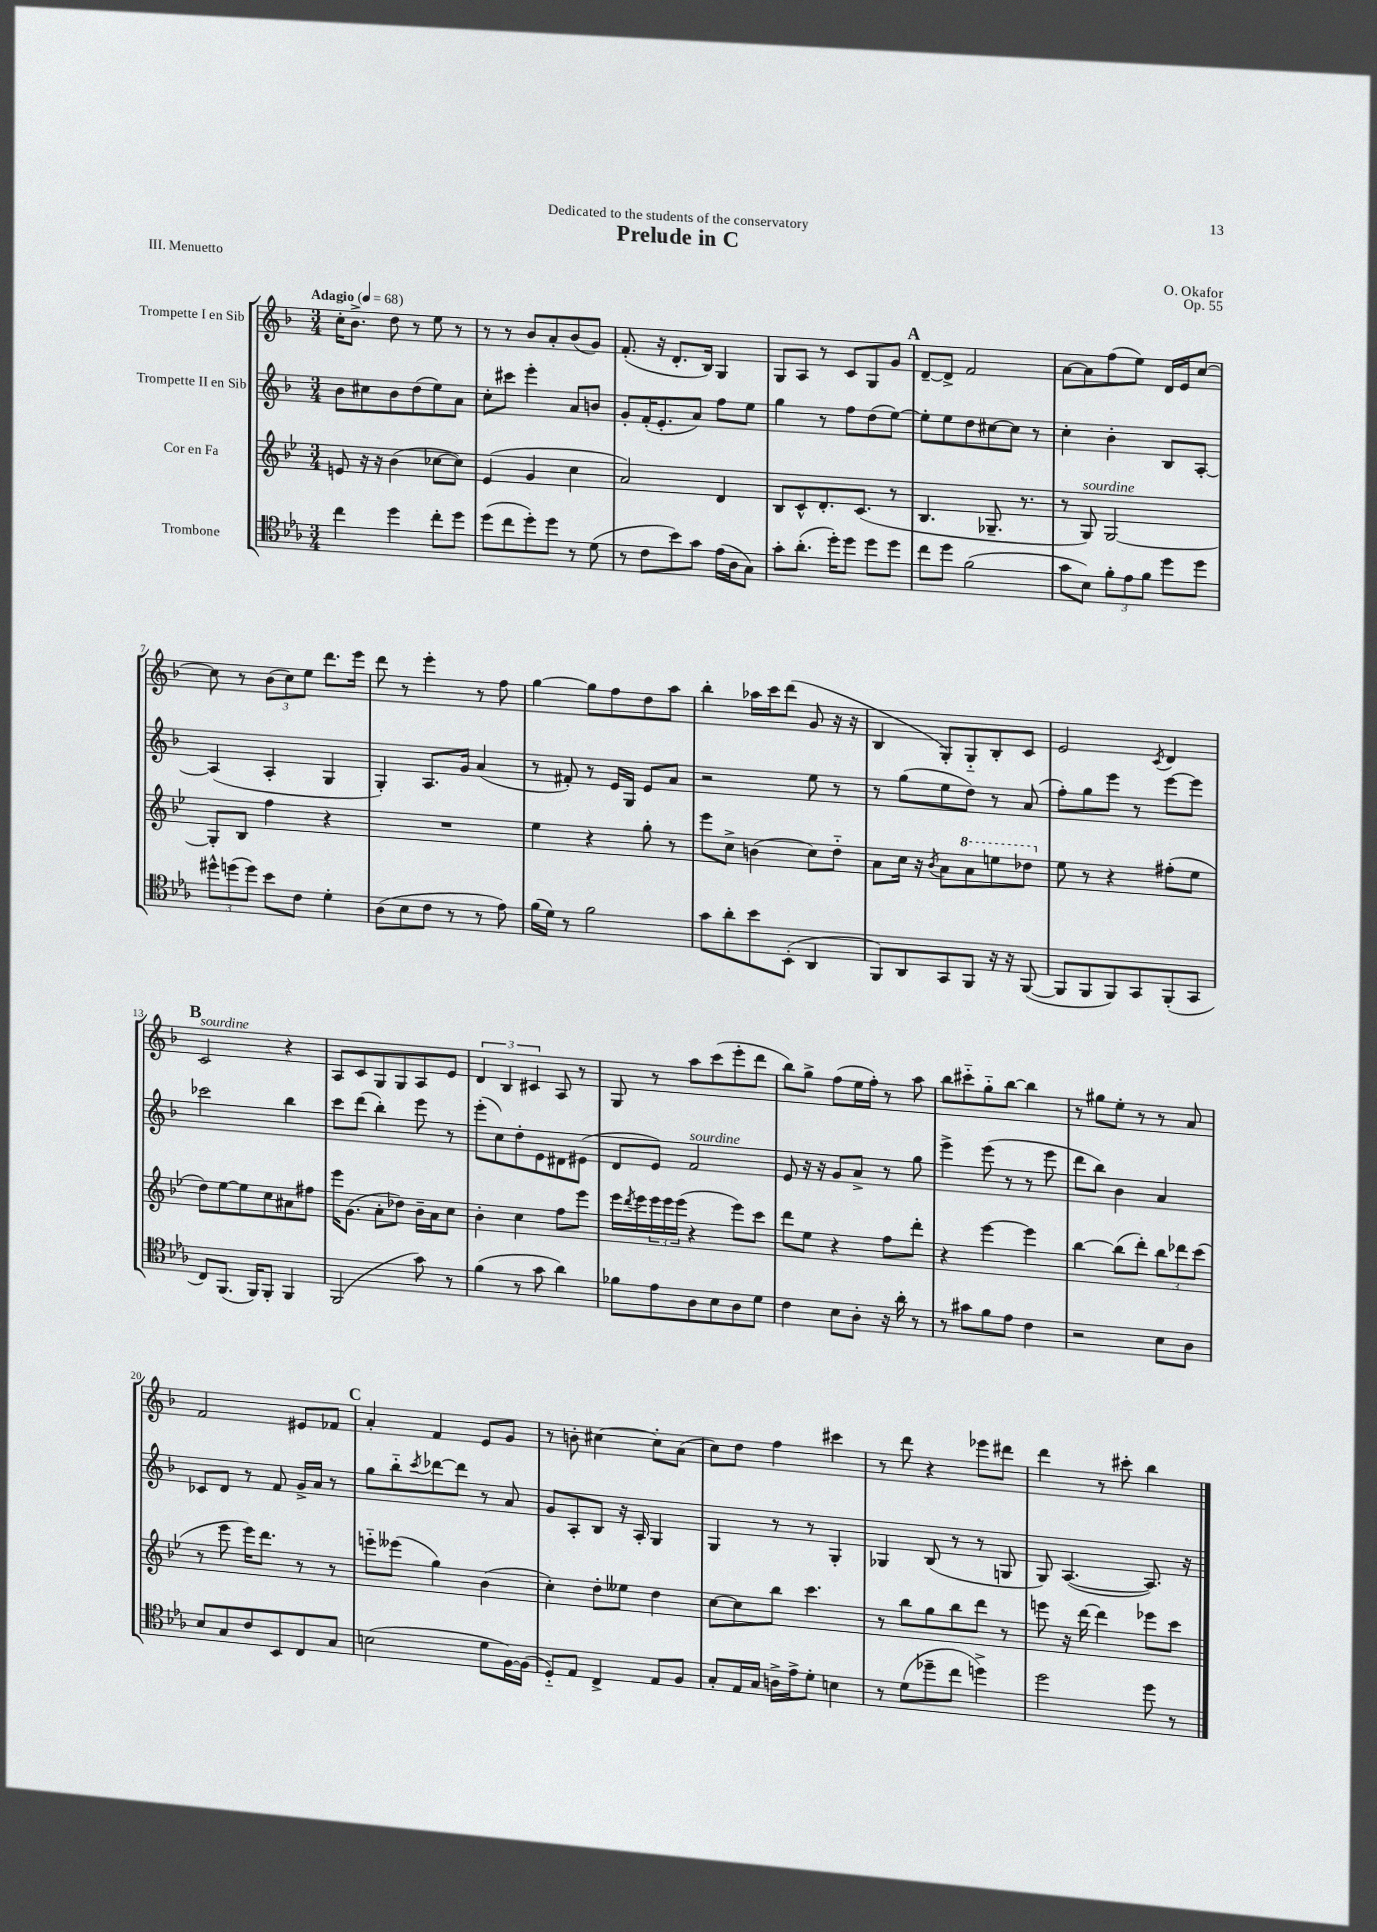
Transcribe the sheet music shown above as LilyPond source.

\header { title = "Prelude in C" composer = "O. Okafor" dedication = "Dedicated to the students of the conservatory" opus = "Op. 55" piece = "III. Menuetto" }
<<
\new StaffGroup <<
\new Staff = "s0" \with { instrumentName = "Trompette I en Sib" } {
    \clef treble \key f \major \numericTimeSignature \time 3/4 \tempo "Adagio" 4 = 68
    c''16-. bes'8.-> d''8 r8 e''8 r8 |
    r8 r8 bes'8 a'8-. bes'8( g'8) |
    f'8.-.( r16 d'8.-. bes16) g4 |
    g8 a8 r8 c'8 g8 g'8 |
    \mark \markup { \bold "A" } d'8~-- d'8-> f'2 |
    a'8~ a'8 f''8( e''8) d'16 e'16 c''8~ |
    c''8 r8 \tuplet 3/2 { bes'8( c''8) e''8 } d'''8. e'''16 |
    d'''8 r8 e'''4-. r8 f''8 |
    g''4~ g''8 f''8 d''8 a''8 |
    bes''4-. aes''16 c'''16 d'''8( g'8 r16 r16 |
    bes4 g8-.) g8-_ bes8-. c'8 |
    e'2 \acciaccatura { c'8 } d'4 |
    \mark \markup { \bold "B" } c'2^\markup { \italic "sourdine" } r4 |
    a8 c'8 g8 g8 a8 e'8 |
    \tuplet 3/2 { d'4 bes4 cis'4 } a8 r8 |
    g8 r8 a''8 c'''8( e'''8-. d'''8 |
    bes''8) g''8-> f''8( e''16 f''16-.) r8 a''8 |
    bes''8 cis'''8-_ g''8-_ bes''8~ bes''4 |
    r8 gis''8 e''8-. r8 r8 a'8 |
    f'2 eis'8 fes'8 |
    \mark \markup { \bold "C" } a'4-. f'4 e'8 g'8 |
    r8 b'8-. cis''4~ cis''8-. a'8( |
    c''8) d''8 f''4 cis'''4 |
    r8 d'''8 r4 ees'''8 dis'''8 |
    d'''4 r8 cis'''8-. bes''4 \bar "|." |
}
\new Staff = "s1" \with { instrumentName = "Trompette II en Sib" } {
    \clef treble \key f \major \numericTimeSignature \time 3/4
    bes'8 cis''8 bes'8 d''8( e''8) a'8 |
    c''8-. cis'''8 e'''4-. a'8 b'8 |
    g'8-. f'16-.( e'8.-. a'8) f''8 e''8 |
    g''4 r8 f''8 d''8( e''8~) |
    \mark \markup { \bold "A" } e''8-. e''8 d''8 cis''8~ cis''8 r8 |
    c''4-. bes'4-. bes8 a8~-. |
    a4( a4-. g4 |
    g4-.) a8. g'16 a'4( |
    r8 fis'8-.) r8 e'16 g16 e'8 a'8 |
    r2 e''8 r8 |
    r8 g''8( e''8 d''8) r8 a'8( |
    f''8-.) g''8 e'''8 r8 e'''8~ e'''8 |
    \mark \markup { \bold "B" } ces'''2 bes''4 |
    c'''8 d'''8( bes''4-.) e'''8 r8 |
    e'''8-.( c''8) d''8-. e'8 dis'8 eis'8( |
    d'8 e'8) f'2^\markup { \italic "sourdine" } |
    e'8 r16 r16 g'8 a'8-> r8 g''8 |
    e'''4-> e'''8( r8 r8 e'''8 |
    d'''8 bes''8) bes'4 a'4 |
    ces'8 d'8 r8 f'8 g'16-> a'16 r8 |
    \mark \markup { \bold "C" } g''8 bes''8-_ \acciaccatura { c'''8 } des'''8~ des'''8 r8 a'8 |
    g'8 a8-. bes8 r16 a16-. g4 |
    g4 r8 r8 g4-. |
    ges4 bes8( r8 r8 g8 |
    g8) a4.~( a8.) r16 \bar "|." |
}
\new Staff = "s2" \with { instrumentName = "Cor en Fa" } {
    \clef treble \key bes \major \numericTimeSignature \time 3/4
    e'8 r16 r16 bes'4( ces''8~ ces''8) |
    ees'4( g'4 c''4 |
    a'2) d'4 |
    bes8 c'8-^ d'8.-. c'8.( r8 |
    \mark \markup { \bold "A" } bes4. ges8.-- r8. |
    r8 g8^\markup { \italic "sourdine" }) g2~ |
    g8-. bes8 f''4 r4 |
    R2. |
    ees''4 r4 g''8-. r8 |
    ees'''8 c''8-> b'4( c''8) d''8-_ |
    a'8 c''16 r16 \acciaccatura { bes'8 } a'8 \ottava #1 a''8 e'''8 des'''8 \ottava #0 |
    ees''8 r8 r4 fis''8-.( ees''8 |
    \mark \markup { \bold "B" } d''8) ees''8~ ees''8 c''8 ais'8 fis''8 |
    ees'''16 g'8.( a'8-. des''8) bes'16-- a'16 c''8 |
    bes'4-. c''4 f''8 ees'''8 |
    ees'''16 \acciaccatura { d'''8 } ees'''16 \tuplet 3/2 { ees'''16 ees'''16 ees'''16( } r4 ees'''8) c'''8 |
    d'''8 ees''8 r4 f''8 d'''8-. |
    r4 ees'''4~ ees'''4 |
    bes''4~ bes''8( d'''8-.) \tuplet 3/2 { bes''8 des'''8 c'''8( } |
    r8 ees'''8 ees'''16) d'''8. r8 r8 |
    \mark \markup { \bold "C" } e'''8-_ eeses'''8( g''4) bes'4( |
    c''4-.) d''8-. eeses''8 d''4 |
    c''8~ c''8 bes''8 c'''4. |
    r8 bes''8 g''8 bes''8 d'''8 r8 |
    e'''8 r16 d'''16~ d'''4 ees'''8 c'''8 \bar "|." |
}
\new Staff = "s3" \with { instrumentName = "Trombone" } {
    \clef tenor \key ees \major \numericTimeSignature \time 3/4
    c''4 d''4 c''8-. d''8 |
    d''8( c''8 d''8-.) d''8 r8 d'8( |
    r8 c'8 bes'8) g'8 ees'16( aes16 g8) |
    g'8-. aes'8.-.( d''16-.) d''8 d''8 d''8 |
    \mark \markup { \bold "A" } c''8 d''8 f'2( |
    g'8 bes8) \tuplet 3/2 { f'8-. ees'8 f'8 } d''8 d''8 |
    \tuplet 3/2 { dis''8-^ d''8( d''8) } bes'8 c'8 d'4-. |
    aes8( bes8 c'8 r8 r8 ees'8) |
    f'16( d'16) r8 f'2 |
    g'8 aes'8-. bes'8 bes,8-.( aes,4 |
    f,8) aes,8 g,8 f,8 r16 r16 f,8~( |
    f,8 f,8 f,8) g,8 f,8-.( g,8 |
    \mark \markup { \bold "B" } c8) f,8.( f,16) f,8-. f,4 |
    f,2( g'8) r8 |
    f'4( r8 g'8 aes'4) |
    fes'8 ees'8 aes8 bes8 aes8 d'8 |
    c'4 bes8 aes8-. r16 aes'16-. r8 |
    r8 gis'8 f'8 ees'8 c'4 |
    r2 bes8 aes8 |
    bes8 g8 c'8 bes,8 c8 g8 |
    \mark \markup { \bold "C" } b2( d'8 f16~) f16( |
    d8-_) ees8 c4-> ees8 f8 |
    g8-. ees16 g16 a16-> ees'16-> d'8-. b4 |
    r8 d'8( des''8-- c''8 d''4->) |
    d''2 d''8 r8 \bar "|." |
}
>>
>>
